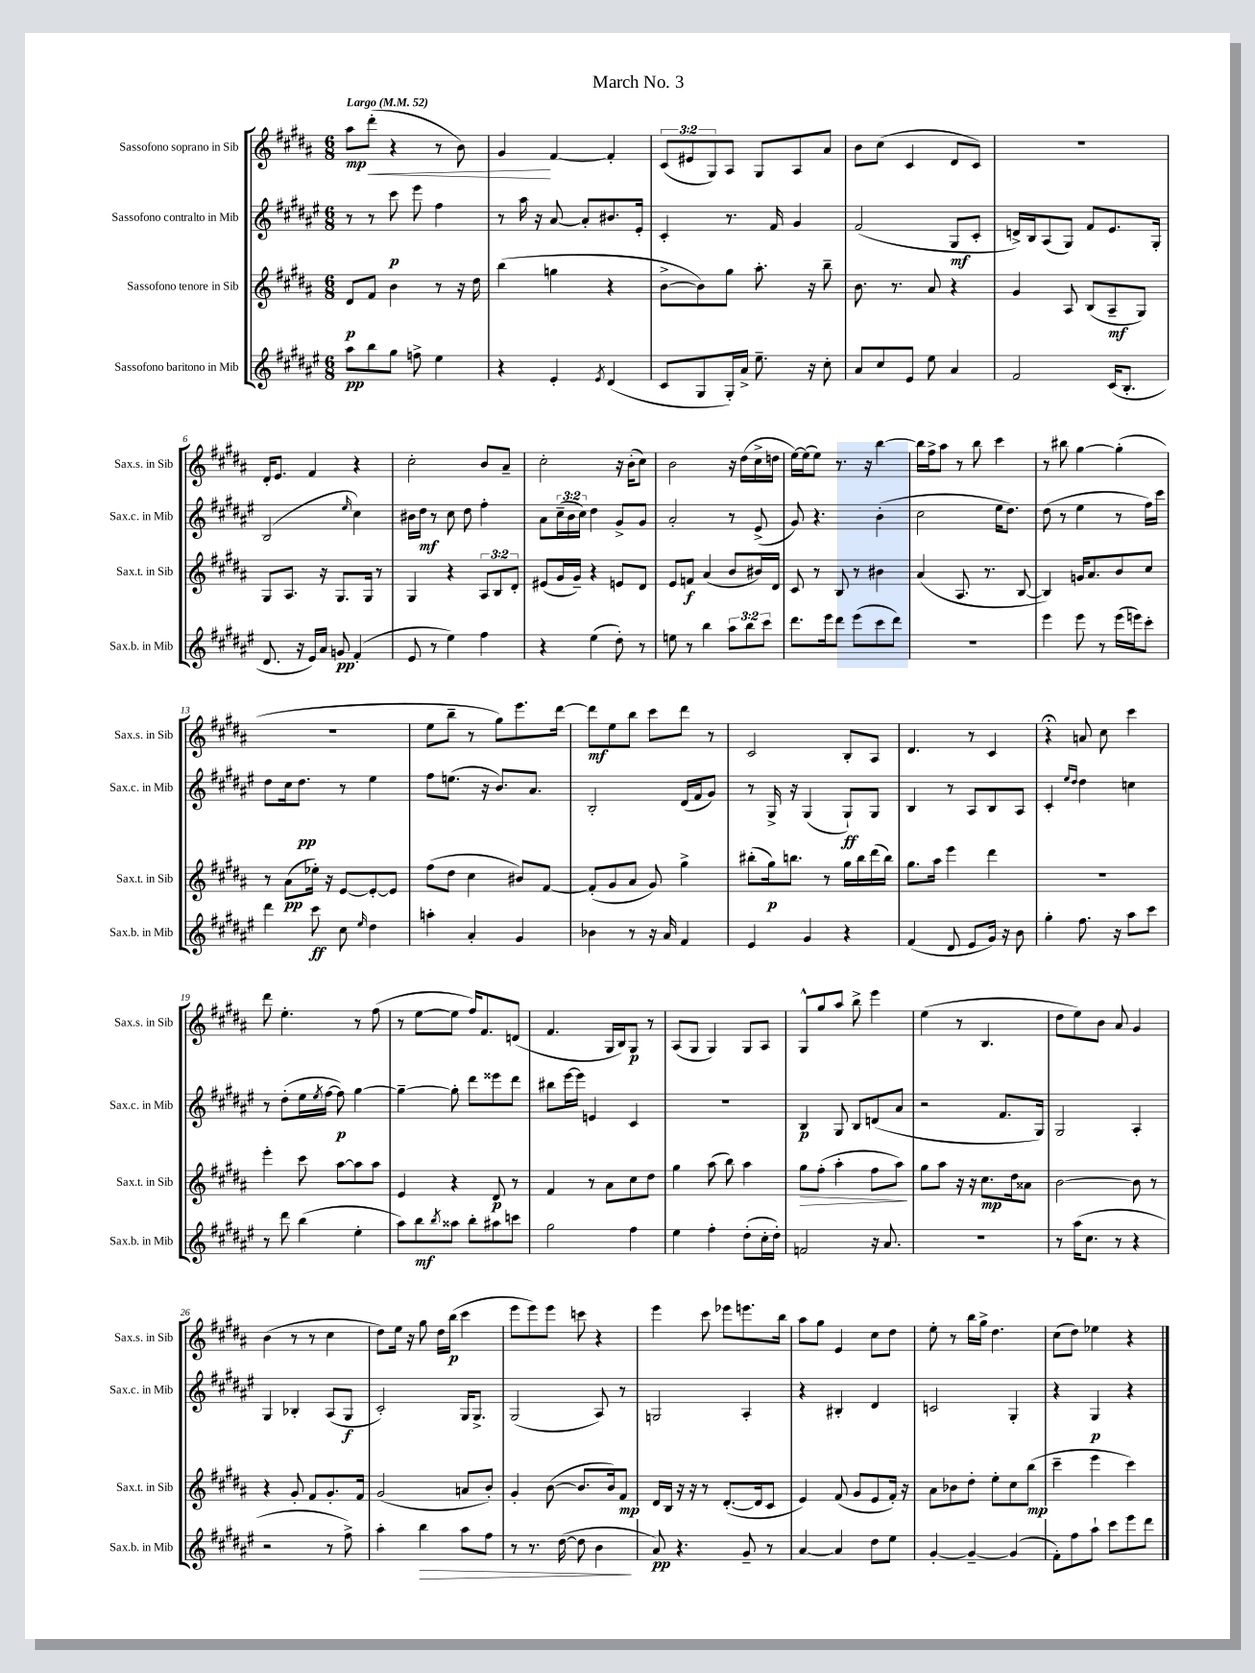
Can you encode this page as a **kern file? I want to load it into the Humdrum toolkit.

**kern	**kern	**kern	**kern
*staff4	*staff3	*staff2	*staff1
*clefG2	*clefG2	*clefG2	*clefG2
*k[f#c#g#d#a#e#]	*k[f#c#g#d#a#]	*k[f#c#g#d#a#e#]	*k[f#c#g#d#a#]
*M6/8	*M6/8	*M6/8	*M6/8
*MM52	*MM52	*MM52	*MM52
8aa#\L	8d#/L	8r	8aa#\L
8bb\	8f#/J	8r	(8ddd#'\J
8gg#\J	4b\	8ccc#\	4r
8ff^\	.	8eee#\	.
4ee#\	8r	4ff#\	8r
.	16r	.	8b\)
.	16dd#\	.	.
=	=	=	=
4r	(4bb\	8r	4g#/
.	.	16aa#\	.
.	.	16r	.
4e#'/	4gg\	[8a#/	[4f#/
.	.	8a#'/]L	.
8qe#/	.	.	.
(4d#/	4r	8.b#/	4f#'/]
.	.	16e#'/Jk	.
=	=	=	=
8c#/L	[8b^\L	4c#'/	(12c#/L
.	.	.	12e#/
8G#/	8b\])	.	.
.	.	.	12G#/)
16G#'/L)	8gg#\J	8.r	8A#/J
16a#^/JJ	.	.	.
8.ee#~\	8.aa#'\	.	8G#/L
.	.	16f#/	.
.	.	4g#/	8A#/
16r	16r	.	.
8cc#'\	8bb~\	.	8a#/J
=	=	=	=
8a#/L	8.b\	(2f#/	8b\L
8cc#/	.	.	(8cc#\J
.	8.r	.	.
8e#/J	.	.	4c#/
8ee#\	8a#/	.	.
4a#/	4r	8G#/L	8d#/L
.	.	8c#'/J	8c#/J)
=	=	=	=
2f#/	4g#/	16d^/LL)	2.r
.	.	16B/J	.
.	.	(8A#/	.
.	8A#/	8G#/J)	.
.	(8B/L	8f#/L	.
(16c#/LK	8A#~/	8.e#/	.
8.B'/J	.	.	.
.	8G#/J)	.	.
.	.	16G#'/Jk	.
=	=	=	=
8.d#/	8G#/L	(2B/	16d#'/LK
.	.	.	8.e/J
.	8.A#/J	.	.
16r	.	.	.
16e#/LL)	.	.	4f#/
16a#/JJ	16r	.	.
8g/	8.G#/L	.	.
.	.	16qqee#/	.
(4f#'/	.	4cc#\)	4r
.	16G#/Jk	.	.
.	8r	.	.
=	=	=	=
8e#/	4G#/	16b#\LL	2cc#'\
.	.	16dd#\JJ	.
8r	.	8r	.
4ee#\)	4r	8cc#\	.
.	.	8dd#\	.
4ff#\	12A#/L	4ff#'\	8b/L
.	12B/	.	.
.	.	.	8a#~/J
.	12d#'/J	.	.
=	=	=	=
4r	(8e#/L	8a#\L	2cc#'\
.	16g#/L	(24cc#~\L	.
.	.	24b\	.
.	16g#~/JJ)	.	.
.	.	24cc#\JJ)	.
(4ee#\	4r	4dd#\	.
8dd#'\)	8e/L	8g#^/L	16r
.	.	.	(16b'\LK
8r	8d#/J	8g#/J	8cc#\J)
=	=	=	=
8ee\	8e/L	2a#'/	2b\
8r	8f/J	.	.
4bb\	(4a#/	.	.
12aa#\L	8b/L	8r	16r
.	.	.	(16dd#\LL
12bb\	.	.	.
.	16b#/L)	(8e#^/	16cc#^\
12ccc#\J	.	.	.
.	16d#/JJ	.	16dd\JJ
=	=	=	=
8.ddd#\L	8c#/	8g#/)	[16ee\LL)
.	.	.	(16ee\]J
.	8r	4.r	8ee\J)
16eee#\k	.	.	.
8ddd#\J	8B/	.	8.r
(8eee#\L	8r	.	.
.	.	.	16r
8ccc#\	4b#\	(4b'\	[4bb\
8ddd#\J)	.	.	.
=	=	=	=
2.r	(4a#/	2cc#\	16bb\]LL
.	.	.	16ff#^\J
.	.	.	8aa#\J
.	8.A#/	.	8r
.	.	.	8bb\
.	8.r	.	.
.	.	16ee#\LK	4ccc#\
.	.	8.dd#\J)	.
.	[8B/	.	.
=	=	=	=
4eee#\	4B/])	(8dd#\	8r
.	.	8r	8bb#\
8eee#\	16g/LK	4ee#\	[4gg#\
.	8.a#/	.	.
8r	.	.	.
(16eee#\LL	8b/	8r	(4gg#'\]
16eee\J)	.	.	.
8ccc#'\J	8cc#/J	16ff#\LL)	.
.	.	16ccc#\JJ	.
=	=	=	=
4ddd#\	8r	8dd#\L	2.r
.	(8a#\L	16cc#\k	.
.	.	8.dd#\J	.
8ccc#\	16ee-'\Jk)	.	.
.	16r	.	.
8cc#\	[8e/L	8r	.
16qqee#/	.	.	.
4dd#\	8e'/_	4ee#\	.
.	8e/]J	.	.
=	=	=	=
4aa'\	(8ff#\L	8ff#\L	8ee\L
.	8dd#\J	(8.ee\J	8bb~\J
4a#'/	4cc#\	.	8r
.	.	16r	.
.	.	8.b/L)	8gg#\L)
4g#/	8b#/L)	.	8.eee\
.	.	8.a#/J	.
.	[8f#/J	.	.
.	.	.	[16ddd#\Jk
=	=	=	=
4b-\	(8f#'/]L	2B'/	8ddd#\]L
.	8g#/	.	8ee\
8r	8a#/J	.	8bb\J
16r	8g#/)	.	8ccc#\L
16a#/	.	.	.
4f#/	4gg#^\	(16d#/LL	8ddd#\J
.	.	16f#/J	.
.	.	8g#/J)	8r
=	=	=	=
4e#/	(8bb#'\L	8r	2c#/
.	16gg#\k)	16G#^/	.
.	8.bb\J	16r	.
4g#/	.	(4G#/	.
.	8r	.	.
4r	16gg#\LL	8G#`/L)	8B'/L
.	16bb\	.	.
.	(16ddd#\	8G#/J	8A#/J
.	16bb\JJ)	.	.
=	=	=	=
(4f#/	8.gg#\L	4B/	4.d#/
.	16aa#\Jk	.	.
8d#/	4eee\	8r	.
8e#/L	.	8A#/L	8r
16g#/Jk)	4ddd#\	8B/	4c#/
16r	.	.	.
8b\	.	8A#/J	.
=	=	=	=
4gg#'\	2.r	4c#'/	4r;
.	.	16qqee#/LL	.
.	.	16qqdd#/JJ	.
8.ff#\	.	4dd#\	8a/
.	.	.	8cc#\
16r	.	.	.
8aa#\L	.	4cc\	4ccc#\
8ccc#\J	.	.	.
=	=	=	=
8r	4eee'\	8r	8ddd#\
8ddd#\	.	(8dd#'\L	4.ee'\
(4bb\	8ccc#\	16ee#\L	.
.	.	8qee#/	.
.	.	[16ff#\JJ	.
.	[8aa#\L	8ff#\])	.
4ee#'\	8aa#\]	[4gg#\	8r
.	8aa#\J	.	(8ff#\
=	=	=	=
8aa#\L)	4e/	4gg#~\_	8r
8bb\	.	.	[8ee\L
8qbb/	.	.	.
8aa##\J	4r	8gg#'\]	8ee\]J
8bb'\L	.	8ddd#\L	16ff#/LK)
.	.	.	8.f#/
8aa#\	8d#/	8eee##\	.
8ccc\J	8r	8ddd#\J	(8d/J
=	=	=	=
2gg#\	4f#/	8bb#\L	4.f#/
.	.	[16eee#\L	.
.	.	16eee#\]JJ	.
.	8r	4e/	.
.	8a#\L	.	16G#/LL
.	.	.	16B/J)
4ff#\	8cc#\	4c#/	8G#/J
.	8dd#\J	.	8r
=	=	=	=
4ee#\	4gg#\	2.r	(8A#/L
.	.	.	8G#/J
4ff#'\	(8aa#\	.	4G#/)
.	8bb\)	.	.
(8dd#'\L	4aa#\	.	8G#/L
16cc#'\L	.	.	8A#/J
16dd#'\JJ)	.	.	.
=	=	=	=
2f/	8gg#\L	4B/	8G#^^/L
.	(8ff#'\J	.	8gg#/
.	4aa#'\	8G#/	8aa#/J
.	.	8B/L	8bb^\
16r	8ff#\L	(8d/	4eee\
8.a#/	.	.	.
.	8aa#\J)	8a#/J	.
=	=	=	=
2.r	8gg#\L	2r	(4ee\
.	8aa#\J	.	.
.	16r	.	8r
.	16r	.	.
.	8.cc#\L	.	4.B/
.	.	8.f#/L	.
.	16dd#\k	.	.
.	8a##\J	.	.
.	.	16G#/Jk)	.
=	=	=	=
8r	[2b\	2G#/	8dd#\L
(16aa#\LK	.	.	8ee\)
8.cc#\J	.	.	.
.	.	.	8b\J
8r	.	.	8a#/
4r	8b\]	4A#'/	4g#/
.	8r	.	.
=	=	=	=
2r	4r	4G#/	(4b\
.	8g#'/	4B-'/	8r
.	8f#/L	.	8r
8r	8.g#'/	(8A#/L	4cc#\
8ff#^\)	.	8G#/J	.
.	16f#/Jk	.	.
=	=	=	=
4aa#'\	(2g#/	2c#'/)	8dd#\L)
.	.	.	16ee\Jk
.	.	.	16r
4bb\	.	.	8gg#\
.	.	.	16dd#\LL
.	.	.	(16bb\JJ
8aa#\L	8a/L	16G#/LK	4ccc#\
.	.	8.G#^/J	.
8ff#\J	8b'/J)	.	.
=	=	=	=
8r	4g#'/	(2G#/	8eee\L
8.r	.	.	8eee\)
.	([8b\	.	8eee\J
([16dd#\	.	.	.
8dd#\]	8.b/]L	.	8ccc\
4b\	.	8A#/)	4r
.	16b/k)	.	.
.	8f#/J	8r	.
=	=	=	=
8a#/)	16d#/LL	2G/	4eee\
.	16B/JJ	.	.
4.r	16r	.	.
.	16r	.	.
.	8r	.	8ccc#\
.	([8.d#'/L	.	8eee-\L
8g#~/	.	4A#'/	8.eee\
.	16d#/]k	.	.
8r	8c#/J	.	.
.	.	.	16bb\Jk
=	=	=	=
[4a#/	4e/)	4r	8aa#\L
.	.	.	8gg#\J
4a#/]	(8f#/	4B#'/	4e/
.	8g#/L	.	.
8dd#\L	8e/	4d#/	8cc#\L
8ee#\J	16f#'/Jk)	.	8dd#\J
.	16r	.	.
=	=	=	=
[4g#'/	8a#\L	2c/	8ee'\
.	8b-\	.	8r
4g#~/_	8dd#'\J	.	16bb\LL
.	.	.	16gg#^\JJ
.	8ee'\L	.	4.dd#\
(4g#/]	8cc#\	4G#'/	.
.	(8bb\J	.	.
=	=	=	=
8f#'\L)	4ccc#~\	4r	(8cc#\L
8ff#\	.	.	8dd#\J)
8aa#`\J	4eee\	4G#/	4ee-\
8ccc#\L	.	.	.
8eee#\	4ccc#\)	4r	4r
8ddd#\J	.	.	.
==	==	==	==
*-	*-	*-	*-
